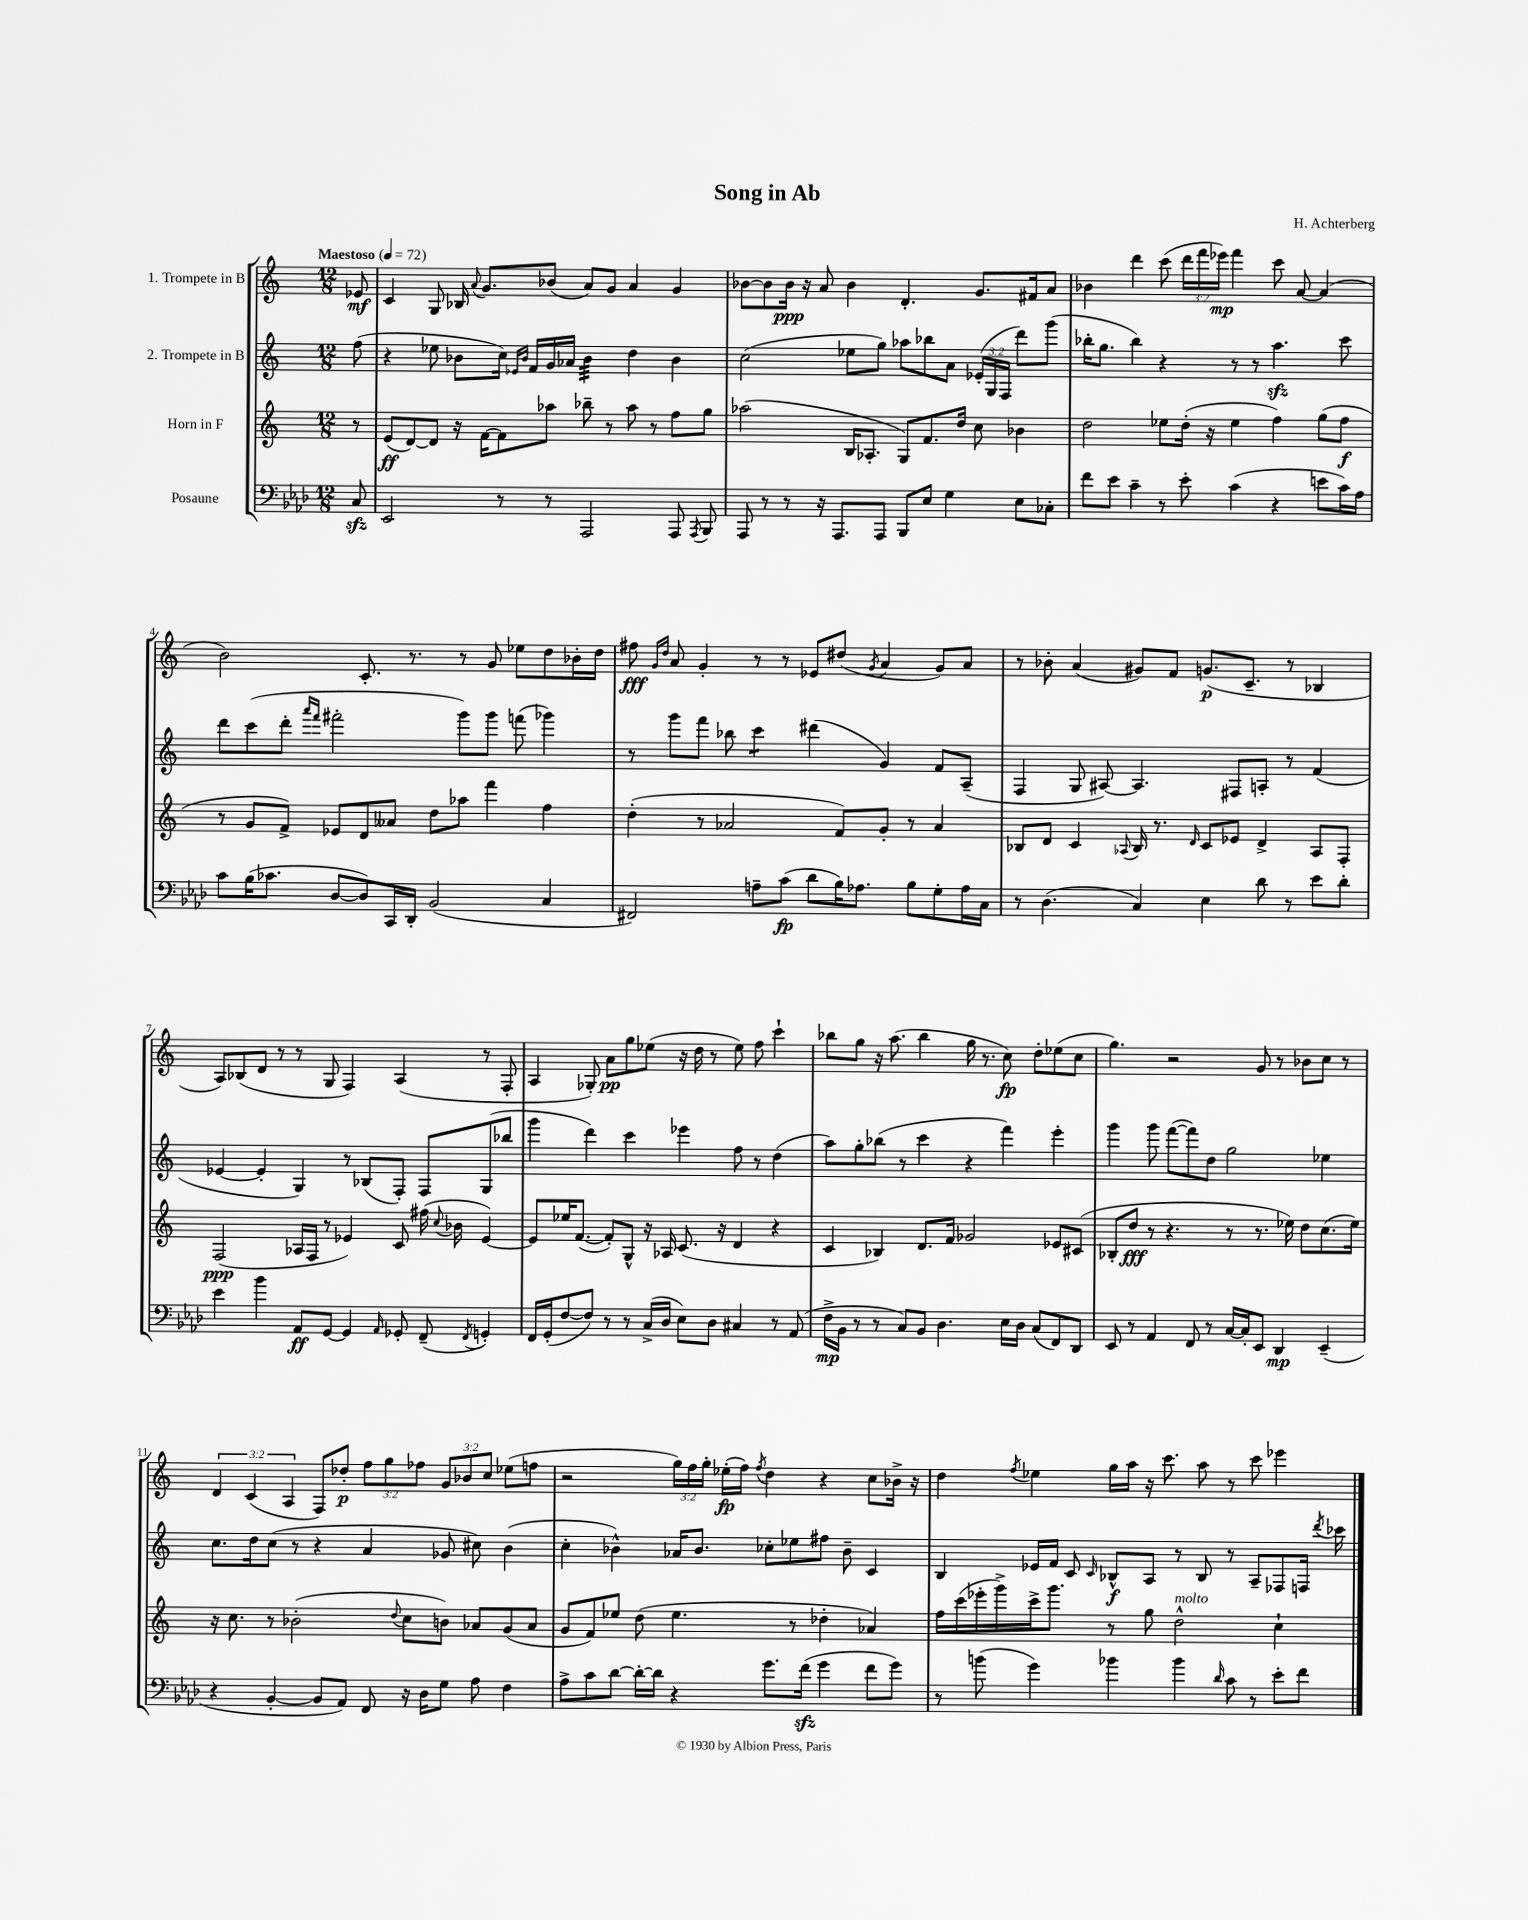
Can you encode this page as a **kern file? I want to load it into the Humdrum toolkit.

**kern	**kern	**kern	**kern
*staff4	*staff3	*staff2	*staff1
*clefF4	*clefG2	*clefG2	*clefG2
*k[b-e-a-d-]	*k[]	*k[]	*k[]
*M12/8	*M12/8	*M12/8	*M12/8
*MM72	*MM72	*MM72	*MM72
8C	8r	(8ff	8e-
=	=	=	=
2EE-	(8e	4r	4c
.	[8d)	.	.
.	8d]	8ee-	8G
.	16r	8b-	16B-
.	.	.	8qqa
.	[16f	.	8.g
8r	8f]	16cc)	.
.	.	16qqe-	.
.	.	16qqb-	.
.	.	16f	.
8r	8aa-	16g	(8b-
.	.	16a-	.
2AAA-	8bb-~	4b-	8a)
.	8r	.	8g
.	8aa-	4dd	4a
.	8r	.	.
8AAA-	8ff	4b-	4g
8qAAA-	.	.	.
8BBB-	8gg	.	.
=	=	=	=
8AAA-	(2aa-	(2cc	[8b-
8r	.	.	8b-]
8r	.	.	16b-
.	.	.	16r
16r	.	.	8a
8.AAA-	.	.	.
.	16B	8ee-	4b-
.	8.A-'	.	.
8AAA-	.	8gg)	.
8BBB-	8G)	8aa-	4.d'
8E-	8.f	8bb-	.
4G	.	8a	.
.	16dd	.	.
.	8cc	(24e-'	8.g
.	.	24G	.
.	.	24F	.
8E-	4b-	8ddd)	.
.	.	.	16f#
8C-'	.	(8ggg	8a
=	=	=	=
8f	2dd	16bb-'	4b-
.	.	8.gg	.
8e-	.	.	.
4c~	.	4bb-)	4ddd
8r	8ee-	4r	(8ccc
8e-'	(16dd'	.	24ddd
.	.	.	24fff
.	16r	.	.
.	.	.	24eee-)
(4c	4ee-	8r	4fff
.	.	8r	.
4r	4ff)	4.aa	8ccc
.	.	.	[8a
8e	(8gg	.	(4a]
16c)	8ff	8ccc	.
16A-	.	.	.
=	=	=	=
8c	8r	8ddd	2b)
(16B-	8g	(8ccc	.
8.c-	.	.	.
.	8f^)	8ddd'	.
.	.	16qqaaa	.
.	.	16qqfff	.
[8D-	8e-	2fff#'	.
8D-])	8d	.	8.c'
16CC	8a--	.	.
16DD-'	.	.	8.r
(2BB-	8dd	.	.
.	8aa-	8ggg)	8r
.	4fff	8ggg	8g
.	.	(8fff	8ee-
4C	4ff	4ggg-)	8dd
.	.	.	16b-'
.	.	.	16dd
=	=	=	=
2FF#)	(4dd'	8r	8ff#
.	.	.	16qqg
.	.	.	16qqdd
.	.	8ggg	8a
.	8r	8fff	4g'
.	2a-	8bb-	.
8A~	.	4ccc	8r
(8c	.	.	8r
8d-	.	(4ddd#	8e-
16B-)	8f)	.	(8dd#
8.A-	.	.	.
.	.	.	8qg
.	8g'	4g)	4a
8B-	8r	.	.
8G'	4a-	8f	8g)
16A-	.	(8A~	8a
16C	.	.	.
=	=	=	=
8r	8B-	4F	8r
(4.D-	8d	.	8b-'
.	4c	8G	(4a
.	.	[8A#)	.
.	8qqA-	.	.
4C)	16B-	4.A#]	8g#)
.	8.r	.	.
.	.	.	8f
.	16qqd	.	.
4E-	8c	.	(8.g
.	8e-	8F#	.
.	.	.	8.c~
8d-	4d^	8A'	.
8r	.	8r	8r
8e-	8A-	(4f	4B-
8d-'	8F'	.	.
=	=	=	=
4e-	(2F	[4e-	8A)
.	.	.	(8B-
4b-	.	4e-']	8d
.	.	.	8r
8AA-	16A-	4G)	8r
.	16F	.	.
[8GG	8r	.	8G
4GG]	4e-)	8r	4F)
.	.	(8B-	.
16qqAA-	.	.	.
8GG-'	8c	8F')	(4A
(8FF~	(16ff#	8F	.
.	8qqcc	.	.
.	16b-	.	.
8qFF	.	.	.
4GG')	[4e-)	(8G	8r
.	.	8bb-	8F'
=	=	=	=
16FF	8e-]	4ggg	4A
(16GG'	.	.	.
[8F	16ee-	.	.
.	([8.f	.	.
8F])	.	4ddd)	8G-')
8r	8f'])	.	8a
8r	8G^^	4ccc	8gg
(16C^	16r	.	(8ee-
16D-	16A-	.	.
8E-)	(8.c	4eee-	16r
.	.	.	16dd
8D-	.	.	8r
.	16r	.	.
4C#	4d	8ff	8ee-)
.	.	8r	8ff
8r	4r	(4dd	4ccc`
(8AA-	.	.	.
=	=	=	=
16F^	4c	8aa)	8bb-
16BB-	.	.	.
8r	.	8gg'	8gg
8r	4B-)	(8bb-	16r
.	.	.	(8.aa
8C)	.	8r	.
8BB-	8.d	4ccc	4bb-
4.D-	.	.	.
.	16f	.	.
.	2g-	4r	16gg
.	.	.	8.r
16E-	.	4fff)	8cc)
16D-	.	.	.
(8C	.	.	8dd'
8FF)	8e-	4eee'	(8ee-
8DD-	(8c#	.	8cc
=	=	=	=
8EE-	8B-'	4ggg	4.gg)
8r	8dd	.	.
4AA-	8r	8ggg	.
.	4.r	([8fff	2r
8FF	.	8fff])	.
8r	.	8dd	.
[16C	8r	2gg	.
16C']	.	.	.
8EE-	8.r	.	8g
4DD-	.	.	8r
.	16ee-)	.	.
.	8dd	.	8b-
(4EE-~	(8.cc	4ee-	8cc
.	.	.	8r
.	16ee-)	.	.
=	=	=	=
4r	16r	8.cc	6d
.	8.cc	.	.
.	.	.	(6c
.	.	16dd	.
[4BB-'	8r	(8cc	.
.	.	.	6A
.	(2b-'	8r	.
8BB-]	.	4r	8F)
8AA-)	.	.	8dd-'
8FF	.	4a	12ff
.	.	.	12gg
.	8qqdd	.	.
16r	8cc	.	.
.	.	.	12ff-
16D-	.	.	.
8G	8b)	8g-	12g
.	.	.	12b-
8A-	8a-	8cc#)	.
.	.	.	12cc
4F	(8g	(4b	(8ee-
.	8a-	.	8ff
=	=	=	=
8A-^	8g	4cc'	2r
8c	8f)	.	.
[8d-	8ee-	4b-^^)	.
16d-'_	(8dd	.	.
16d-]	.	.	.
4r	4.ee-	16a-	24gg)
.	.	.	24ff
.	.	8.b-	.
.	.	.	24gg'
.	.	.	(16ee-'
.	.	.	16ff)
.	.	.	8qff
8.g	.	8cc-'	4dd
.	8r	8ee-	.
(16f	.	.	.
4g	4dd-'	8ff#	4r
.	.	8b-~	.
8f	4a-)	4c	8cc
8g)	.	.	16b-^
.	.	.	16r
=	=	=	=
8r	16ff	4B	4dd
.	(16ccc	.	.
(8b	16eee-'	.	.
.	16ggg^)	.	.
.	.	.	8qff
4g)	16ccc^	16e-	4ee-
.	8.ggg	16f	.
.	.	8c	.
.	.	16qqc	.
4b-	8r	8B-^^	16gg
.	.	.	16aa
.	8gg	8A	16r
.	.	.	8.ccc
4b-	2dd^^	8r	.
.	.	8B-	8aa
16qqd-	.	.	.
8c	.	8r	8r
8r	.	8A~	8ccc
8e-'	4cc`	8F-	4eee-
8f	.	16F	.
.	.	8qddd	.
.	.	16ccc-	.
==	==	==	==
*-	*-	*-	*-
